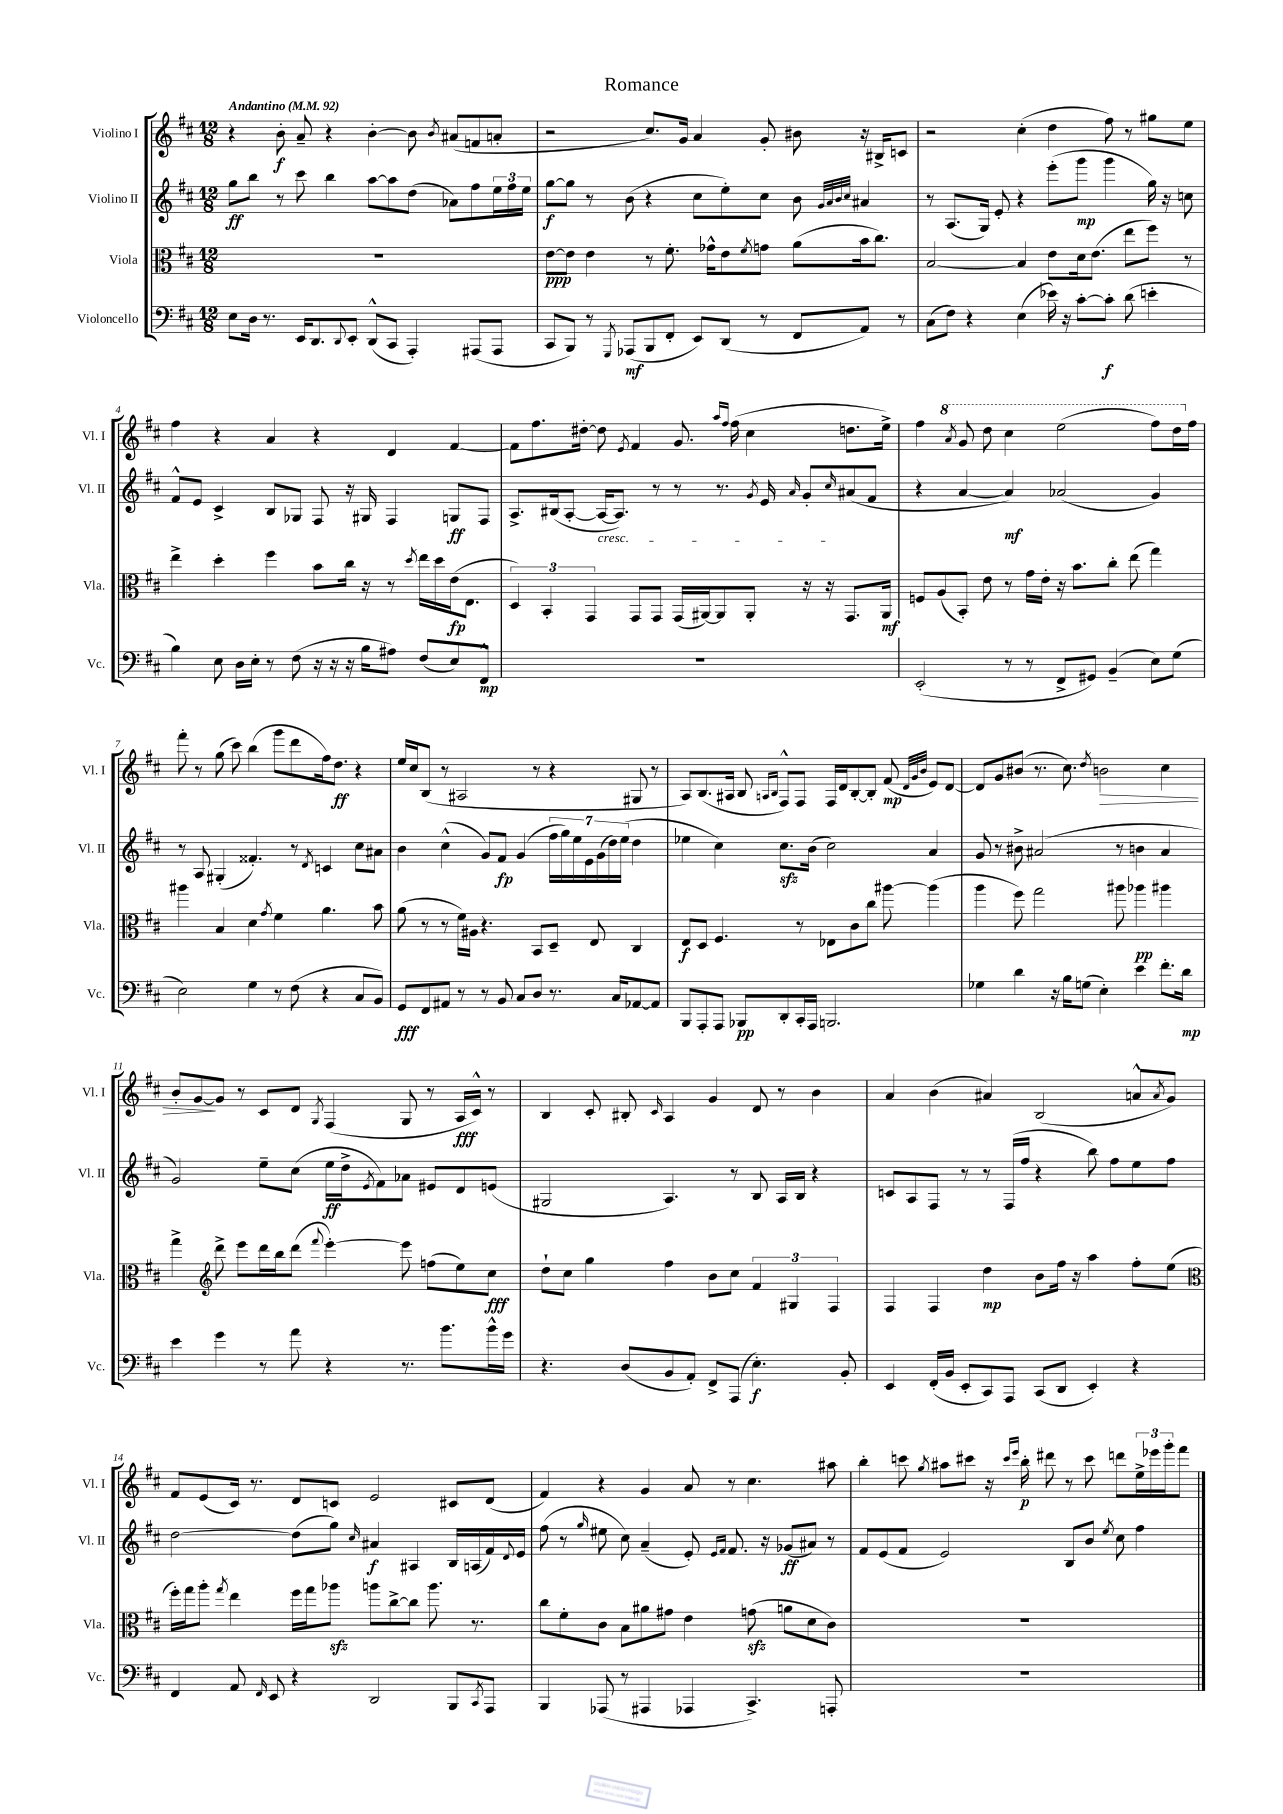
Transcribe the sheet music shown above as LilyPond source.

\header { title = "Romance" }
<<
\new StaffGroup <<
\new Staff = "s0" \with { instrumentName = "Violino I" shortInstrumentName = "Vl. I" } {
    \clef treble \key d \major \numericTimeSignature \time 12/8 \tempo "Andantino" 4 = 92
    r4 b'8-.\f a'8-- r4 b'4~-. b'8 \acciaccatura { b'8 } ais'8( f'8 a'8-. |
    r2 cis''8.) g'16 a'4 g'8-. bis'8 r16 bis16-> c'8 |
    r2 cis''4-.( d''4 fis''8) r8 gis''8 e''8 |
    fis''4 r4 a'4 r4 d'4 fis'4~ |
    fis'8 fis''8. dis''16~-. dis''8 \acciaccatura { e'8 } fis'4 g'8. \grace { a''16 fis''16 } fis''16( cis''4 d''8. e''16->) |
    fis''4 \ottava #1 \acciaccatura { a''8 } g''8 d'''8 cis'''4 e'''2( fis'''8) d'''16 \ottava #0 fis''16 |
    fis'''8-. r8 g''8( cis'''8) b''4( g'''8 d'''8 fis''16) d''8.\ff r4 |
    e''16 cis''16 b8( r8 ais2 r8 r4 gis8 r8 |
    a8) b8.( ais16 b8 \grace { a16 b16 } fis8-^) fis8 fis16 d'16 b8~-. b8-. fis'8\mp( \grace { d'32 g'32 b'32 } e'8) d'8~ |
    d'8 g'8 bis'8( r8. cis''8.) \acciaccatura { d''8 } b'2\> cis''4 |
    b'8-. g'8~\! g'8 r8 cis'8 d'8 \acciaccatura { g8 } fis4( g8 r8 a16\fff cis'16-^) r8 |
    b4 cis'8-. bis8-. \grace { cis'16 } a4 g'4 d'8 r8 b'4 |
    a'4 b'4( ais'4) b2( a'8-^ \acciaccatura { a'8 } g'8) |
    fis'8 e'8( cis'16) r8. d'8 c'8 e'2 cis'8 d'8( |
    fis'4) r4 g'4 a'8 r8 cis''4. ais''8 |
    b''4-. c'''8 \acciaccatura { g''8 } ais''8 cis'''8 r16 \grace { cis'''16 e'''16 } b''16-.\p dis'''8 r8 cis'''8 d'''8 \tuplet 3/2 { e''16-> ees'''16 g'''16-. } fis'''8 \bar "|." |
}
\new Staff = "s1" \with { instrumentName = "Violino II" shortInstrumentName = "Vl. II" } {
    \clef treble \key d \major \numericTimeSignature \time 12/8
    g''8\ff b''8 r8 cis'''8 b''4 a''8~ a''8 d''8( aes'8) fis''8 \tuplet 3/2 { e''16 fis''16 e''16 } |
    g''8~\f g''8 r8 b'8( r4 cis''8 e''8-.) cis''8 b'8 \grace { g'32 a'32 b'32 cis''32 } ais'4 |
    r8 a8.( g16) e'8-. r4 e'''8-.( g'''8\mp g'''4 g''16) r16 c''8 |
    fis'8-^ e'8 cis'4-> b8 ges8 fis8 r16 gis16 fis4 g8\ff fis8 |
    a8.-> bis16( a8~-. a16~\cresc a8.) r8 r8 r8. \acciaccatura { g'8 } e'16 \grace { a'16 } g'8-.\! \grace { cis''16 } ais'8( fis'8 |
    r4 a'4~ a'4\mf) aes'2( g'4) |
    r8 a8 gis4-.( fisis'4.-.) r8 \acciaccatura { d'8 } c'4 cis''8 ais'8 |
    b'4 cis''4-^( g'8) fis'8\fp g'4( \tuplet 7/4 { fis''16 g''16) e''16 e'16 g'16( d''16) e''16( } d''4 |
    ees''4 cis''4) cis''8.\sfz b'16( cis''2) a'4 |
    g'8 r8 bis'8-> ais'2( r8 b'4 ais'4 |
    g'2) e''8-- cis''8( e''16\ff d''16-> \acciaccatura { e'8 } fis'8) aes'8 eis'8 d'8 e'8( |
    gis2 a4.) r8 b8 a16 b16 r4 |
    c'8 a8 fis8 r8 r8 fis16( fis''16 r4 b''8) fis''8 e''8 fis''8 |
    d''2~ d''8( g''8) \grace { cis''16 } ais'4\f ais4 b16 a16( fis'16) \appoggiatura { d'8 } e'16 |
    fis''8( r8 \grace { g''16 } eis''8 cis''8) a'4--( e'8-.) \grace { e'16 fis'16 } fis'8. r16 ges'8\ff( ais'8) r8 |
    fis'8 e'8( fis'8 e'2) b8 b'8 \acciaccatura { e''8 } cis''8 fis''4 \bar "|." |
}
\new Staff = "s2" \with { instrumentName = "Viola" shortInstrumentName = "Vla." } {
    \clef alto \key d \major \numericTimeSignature \time 12/8
    R1. |
    e'8~\ppp e'8 e'4 r8 fis'8.-. ges'16-^ e'8 \acciaccatura { fis'8 } g'8 a'8( b'16 cis''8.) |
    b2~ b4 e'8 d'16 e'8.( e''8 fis''8) r8 |
    e''4-> d''4-. fis''4 b'8 cis''16 r16 r8 \acciaccatura { d''8 } e''16 d''16 e'16\fp( e8. |
    \tuplet 3/2 { d4) b,4-. g,4 } g,8 g,8 g,16( ais,16~) ais,8 ais,8-. r16 r16 g,8. ais,16\mf |
    f8 a8( b,8-.) e'8 r8 g'16 e'16-. r16 b'8. cis''8-. e''8( g''4) |
    ais''4 b4 d'4 \acciaccatura { g'8 } fis'4 a'4. b'8 |
    a'8( r8 r8 fis'16) ais16 r4. b,8 d8-- e8 cis4 |
    e8\f d8 fis4. r8 ees8 cis'8 cis''8 ais''8~ ais''4( |
    a''4 fis''8) g''2 ais''8 aes''4\pp ais''4 |
    g''4-> \clef treble d'''8-> e'''8 d'''16 b''16 d'''8( \appoggiatura { fis'''8 } e'''4~-.) e'''8 f''8( e''8) cis''8\fff |
    d''8-! cis''8 g''4 fis''4 b'8 cis''8 \tuplet 3/2 { fis'4 gis4 fis4 } |
    fis4 fis4 d''4\mp b'8 fis''16 r16 a''4 fis''8-. e''8( |
    \clef alto fis''16-.) g''16 a''8-. \acciaccatura { g''8 } e''4 fis''16 g''16 aes''8\sfz a''8 cis''8~-> cis''8 a''8. r8. |
    cis''8 fis'8-. cis'8 b8 ais'8 gis'8 e'4 g'8\sfz( a'8 d'8 cis'8) |
    R1. \bar "|." |
}
\new Staff = "s3" \with { instrumentName = "Violoncello" shortInstrumentName = "Vc." } {
    \clef bass \key d \major \numericTimeSignature \time 12/8
    e8 d16 r8. e,16 d,8. \appoggiatura { d,8 } e,8-. d,8-^( cis,8 a,,4-.) ais,,8( ais,,8 |
    cis,8 b,,8) r8 \acciaccatura { g,,8 } aes,,8\mf( b,,8 fis,8-. e,8) d,8( r8 fis,8 a,8) r8 |
    cis8( fis8) r4 e4( ees'16) r16 cis'8~-. cis'8-.\f d'8( e'4-. |
    b4) e8 d16 e16-. r8 fis8( r16 r16 r16 b16 ais8) fis8( e8) fis,8-^\mp |
    R1. |
    e,2-.( r8 r8 fis,8-> gis,8) b,4--( e8) g8( |
    e2) g4 r8 fis8( r4 cis8 b,8) |
    g,8\fff fis,8 ais,8 r8 r8 b,8 cis8 d8 r8. cis16 aes,8~ aes,8 |
    b,,8 a,,8-. a,,8 bes,,8\pp d,8-. cis,16-. a,,16 b,,2. |
    ges4 d'4 r16 b16 g8( e4-.) e'4 fis'8.-. d'16\mp |
    e'4 g'4 r8 a'8 r4 r8. b'8. b'16-^ g'16 |
    r4. d8( b,8 a,8-.) fis,8-> a,,8( e4.-.\f) b,8-. |
    e,4 fis,16-.( b,16 e,8-. cis,8) a,,8 cis,8( d,8 e,4-.) r4 |
    fis,4 a,8 \grace { fis,16 } e,8 r4 d,2 b,,8 \acciaccatura { cis,8 } a,,8 |
    b,,4 aes,,8( r8 ais,,4 aes,,4 cis,4.->) a,,8-. |
    R1. \bar "|." |
}
>>
>>
